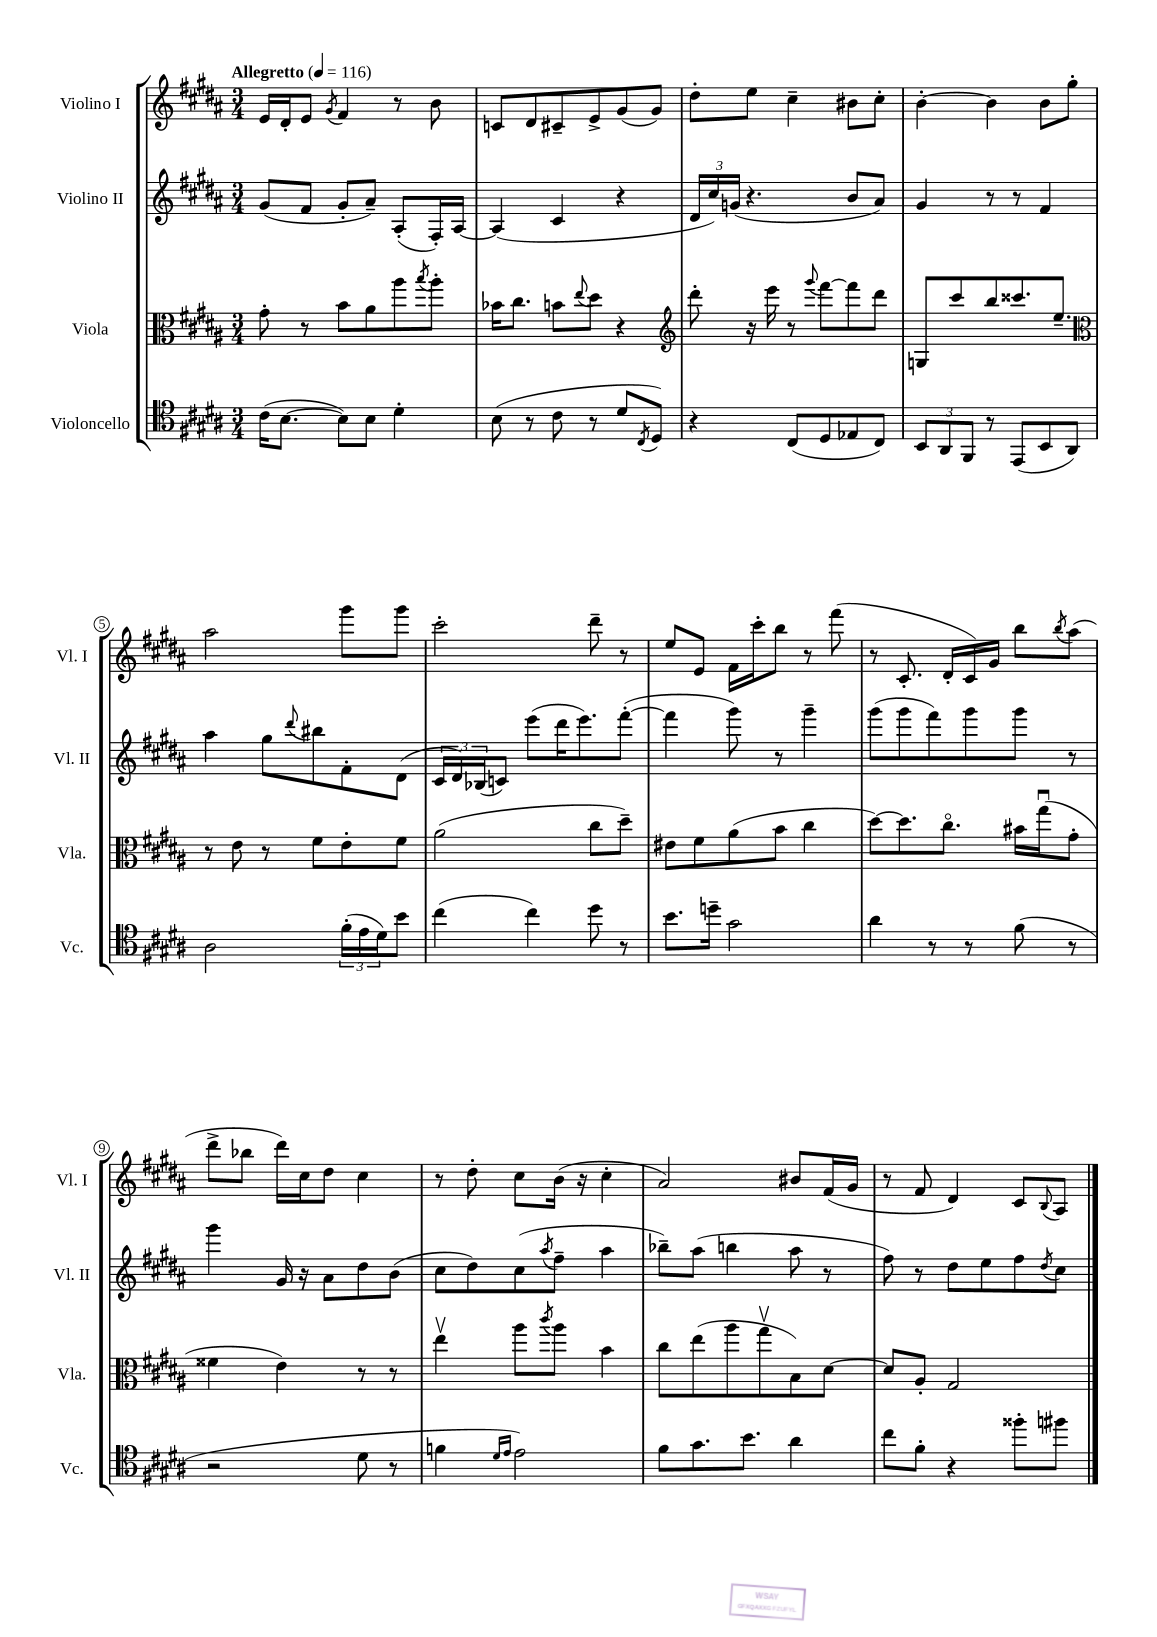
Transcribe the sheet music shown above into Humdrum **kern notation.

**kern	**kern	**kern	**kern
*staff4	*staff3	*staff2	*staff1
*clefC4	*clefC3	*clefG2	*clefG2
*k[f#c#g#d#a#]	*k[f#c#g#d#a#]	*k[f#c#g#d#a#]	*k[f#c#g#d#a#]
*M3/4	*M3/4	*M3/4	*M3/4
*MM116	*MM116	*MM116	*MM116
(16c#\LK	8g#'\	(8g#/L	16e/LL
[8.B\J	.	.	16d#'/J
.	8r	8f#/J	8e/J
.	.	.	8qg#/
8B\]L)	8b\L	8g#'/L	4f#/
8B\J	8a#\	8a#~/J)	.
4d#'\	8aa#\	(8A#'/L	8r
.	8qbb/	.	.
.	8aa#'\J	16F#'/L)	8b\
.	.	[16A#/JJ	.
=	=	=	=
(8B\	16b-\LK	(4A#/]	8c/L
.	8.cc#\J	.	.
8r	.	.	8d#/
8c#\	8b\L	4c#/	8c#~/
.	8qqee/	.	.
8r	8dd#\J	.	8e^/
8d#/L	4r	4r	(8g#/
8qC#/	.	.	.
8D#/J)	.	.	8g#/J)
=	=	=	=
*	*clefG2	*	*
4r	8ddd#'\	24d#/LL	8dd#'\L
.	.	24cc#/)	.
.	.	(24g/JJ	.
.	16r	4.r	8ee\J
.	16eee\	.	.
(8C#/L	8r	.	4cc#~\
.	8qqggg#/	.	.
8D#/	[8fff#\L	.	.
8E-/	8fff#\]	8b/L	8b#\L
8C#/J)	8ddd#\J	8a#/J)	8cc#'\J
=	=	=	=
12BB/L	8G/L	4g#/	[4b'\
12AA#/	.	.	.
.	8ccc#/	.	.
12FF#/J	.	.	.
8r	8bb/	8r	4b\]
(8EE/L	8.ccc##/	8r	.
8BB/	.	4f#/	8b\L
.	8.ee~/J	.	.
8AA#/J)	.	.	8gg#'\J
=	=	=	=
*	*clefC3	*	*
2A#\	8r	4aa#\	2aa#\
.	8e\	.	.
.	8r	8gg#\L	.
.	.	8qqddd#/	.
.	8f#\L	8bb#\	.
(24f#'\LL	8e'\	8f#'\	8ggg#\L
24e\	.	.	.
24d#\J)	.	.	.
8b\J	8f#\J	(8d#\J	8ggg#\J
=	=	=	=
(4cc#\	(2a#\	24c#/LL	2ccc#'\
.	.	24d#/)	.
.	.	(24B-/J	.
.	.	8c/J)	.
4cc#\)	.	(8eee\L	.
.	.	16ddd#\K	.
.	.	8.eee\)	.
8dd#\	8cc#\L	.	8ddd#~\
8r	8dd#~\J)	([8fff#'\J	8r
=	=	=	=
8.b\L	8e#\L	4fff#\]	8ee/L
.	8f#\	.	8e/J
16dd~\Jk	.	.	.
2g#\	(8a#\	8ggg#\)	16f#\LL
.	.	.	16ccc#'\J
.	8b\J	8r	8bb\J
.	4cc#\	4ggg#~\	8r
.	.	.	(8fff#\
=	=	=	=
4a#\	[8dd#\L)	(8ggg#\L	8r
.	8.dd#\]	8ggg#\	8.c#'/
8r	.	8fff#\)	.
.	8.cc#o\J	.	16d#'/LL
8r	.	8ggg#\	16c#/)
.	.	.	16g#/JJ
(8f#\	16b#\LL	8ggg#\J	8bb\L
.	(16gg#u\J	.	.
.	.	.	8qbb/
8r	8g#'\J	8r	(8aa#\J
=	=	=	=
2r	4f##\	4ggg#\	8ddd#^\L
.	.	.	8bb-\J
.	4e\)	16g#/	16ddd#\LL)
.	.	16r	16cc#\J
.	.	8a#\L	8dd#\J
8d#\	8r	8dd#\	4cc#\
8r	8r	(8b\J	.
=	=	=	=
4f\	4eev\	8cc#\L	8r
.	.	8dd#\)	8dd#'\
16qqd#/LL	.	.	.
16qqe/JJ	.	.	.
2e\)	8aa#\L	(8cc#\	8cc#\L
.	8qccc#/	8qaa#/	.
.	8aa#\J	8ff#~\J	(16b\Jk
.	.	.	16r
.	4b\	4aa#\	4cc#'\
=	=	=	=
8f#\L	8cc#\L	8bb-~\L)	2a#/)
8.g#\	(8ee\	(8aa#\J	.
.	8aa#\	4bb\	.
8.b\J	.	.	.
.	8gg#v\	.	.
4a#\	8B\)	8aa#\	8b#/L
.	[8d#\J	8r	(16f#/L
.	.	.	16g#/JJ
=	=	=	=
8cc#\L	8d#/]L	8ff#\)	8r
8f#'\J	8A#'/J	8r	8f#/
4r	2G#/	8dd#\L	4d#/)
.	.	8ee\	.
8ff##'\L	.	8ff#\	8c#/L
.	.	8qdd#/	8qqB/
8ff#\J	.	8cc#\J	8A#/J
==	==	==	==
*-	*-	*-	*-
